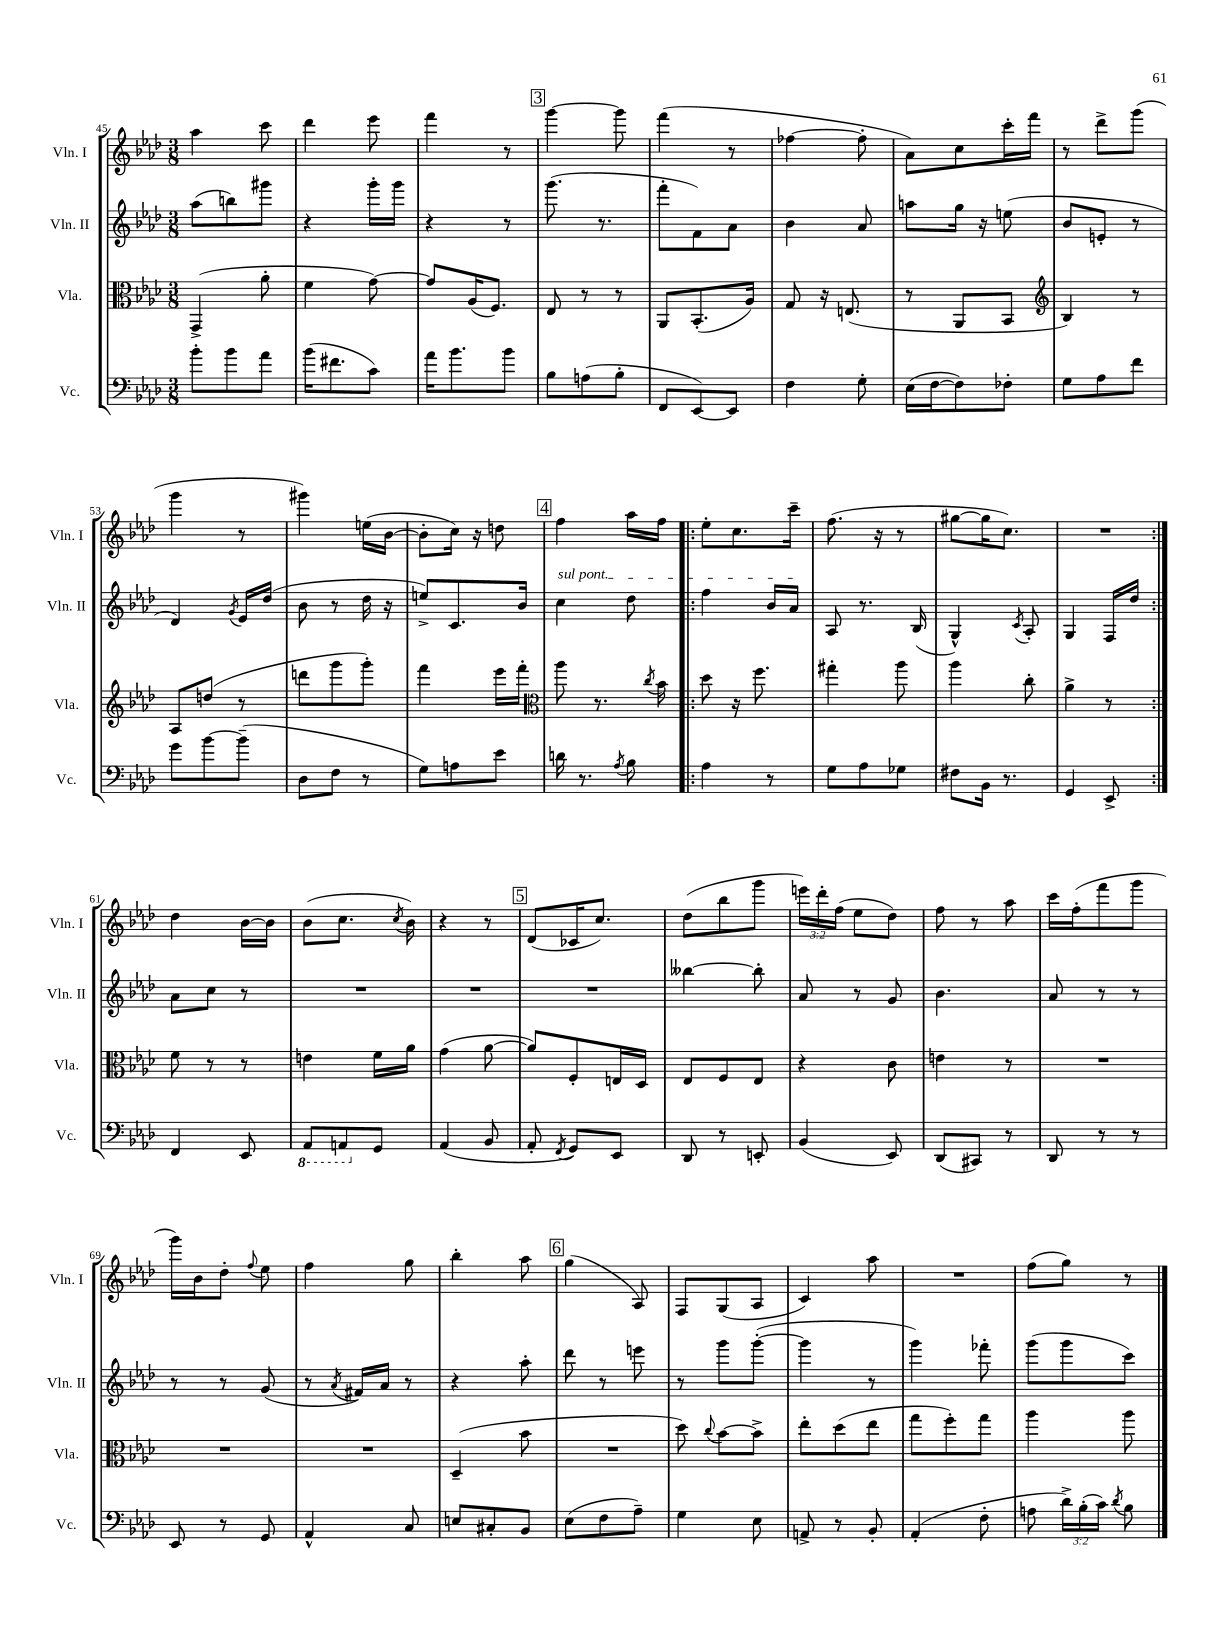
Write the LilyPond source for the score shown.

<<
\new StaffGroup <<
\new Staff = "s0" \with { instrumentName = "Vln. I" shortInstrumentName = "Vln. I" } {
    \clef treble \key aes \major \numericTimeSignature \time 3/8 \override Staff.TupletNumber.text = #tuplet-number::calc-fraction-text
    \autoBeamOff aes''4 c'''8 |
    des'''4 ees'''8 |
    f'''4 r8 |
    \mark \markup { \box "3" } g'''4~ g'''8 |
    f'''4( r8 |
    fes''4~ fes''8-. |
    aes'8[) c''8 c'''16-. f'''16] |
    r8 des'''8[-> g'''8]( |
    g'''4 r8 |
    gis'''4) e''16[( bes'16]~ |
    bes'8[-. c''16]) r16 d''8 |
    \mark \markup { \box "4" } f''4 aes''16[ f''16] |
    \repeat volta 2 { ees''8[-. c''8. c'''16]-- |
    f''8.( r16 r8 |
    gis''8[~ gis''16 c''8.]) |
    R4. | }
    des''4 bes'16[~ bes'16] |
    bes'8[( c''8.] \acciaccatura { c''8 } bes'16) |
    r4 r8 |
    \mark \markup { \box "5" } des'8[( ces'16 c''8.]) |
    des''8[( bes''8 g'''8] |
    \tuplet 3/2 { e'''16[) des'''16-. f''16]( } ees''8[ des''8]) |
    f''8 r8 aes''8 |
    c'''16[ f''16-.( f'''8 g'''8] |
    g'''16[) bes'16 des''8]-. \appoggiatura { f''8 } ees''8 |
    f''4 g''8 |
    bes''4-. aes''8 |
    \mark \markup { \box "6" } g''4( aes8) |
    f8[ g8( aes8] |
    c'4) aes''8 |
    R4. |
    f''8[( g''8]) r8 \bar "|." |
}
\new Staff = "s1" \with { instrumentName = "Vln. II" shortInstrumentName = "Vln. II" } {
    \clef treble \key aes \major \numericTimeSignature \time 3/8
    \autoBeamOff aes''8[( b''8) gis'''8] |
    r4 g'''16[-. g'''16] |
    r4 r8 |
    \mark \markup { \box "3" } g'''8.( r8. |
    f'''8[-. f'8) aes'8] |
    bes'4 aes'8 |
    a''8[ g''16] r16 e''8( |
    bes'8[ e'8]-. r8 |
    des'4) \acciaccatura { g'8 } ees'16[ des''16]( |
    bes'8 r8 des''16 r16 |
    e''8[->) c'8. bes'16] |
    \mark \markup { \box "4" } \once \override TextSpanner.bound-details.left.text = \markup { \italic "sul pont." } c''4\startTextSpan des''8 |
    \repeat volta 2 { f''4 bes'16[ aes'16]\stopTextSpan |
    aes8 r8. bes16( |
    g4-^) \acciaccatura { c'8 } aes8-. |
    g4 f16[ des''16] | }
    aes'8[ c''8] r8 |
    R4. |
    R4. |
    \mark \markup { \box "5" } R4. |
    beses''4~ beses''8-. |
    aes'8 r8 g'8 |
    bes'4. |
    aes'8 r8 r8 |
    r8 r8 g'8( |
    r8 \acciaccatura { aes'8 } fis'16[) aes'16] r8 |
    r4 aes''8-. |
    \mark \markup { \box "6" } des'''8 r8 e'''8 |
    r8 g'''8[ g'''8]~-.( |
    g'''4 r8 |
    g'''4) fes'''8-. |
    g'''8[( g'''8 c'''8]) \bar "|." |
}
\new Staff = "s2" \with { instrumentName = "Vla." shortInstrumentName = "Vla." } {
    \clef alto \key aes \major \numericTimeSignature \time 3/8
    \autoBeamOff g,4->( aes'8-. |
    f'4 g'8~) |
    g'8[ aes16( f8.]) |
    \mark \markup { \box "3" } ees8 r8 r8 |
    aes,8[ bes,8.-.( aes16]) |
    g8 r16 e8.( |
    r8 aes,8[ bes,8] |
    \clef treble bes4) r8 |
    aes8[ d''8]( r8 |
    d'''8[ g'''8 g'''8]-.) |
    f'''4 ees'''16[ f'''16]-. |
    \mark \markup { \box "4" } \clef alto aes''8 r8. \acciaccatura { c''8 } bes'16 |
    \repeat volta 2 { des''8 r16 f''8. |
    gis''4-. aes''8 |
    aes''4 c''8-. |
    aes'4-> r8 | }
    f'8 r8 r8 |
    e'4 f'16[ aes'16] |
    g'4( aes'8~ |
    \mark \markup { \box "5" } aes'8[) f8-. e16 des16] |
    ees8[ f8 ees8] |
    r4 c'8 |
    e'4 r8 |
    R4. |
    R4. |
    R4. |
    des4--( bes'8 |
    \mark \markup { \box "6" } R4. |
    des''8) \appoggiatura { c''8 } bes'8[~ bes'8]-> |
    ees''8[-. des''8( ees''8] |
    g''8[ f''8-.) g''8] |
    aes''4 aes''8 \bar "|." |
}
\new Staff = "s3" \with { instrumentName = "Vc." shortInstrumentName = "Vc." } {
    \clef bass \key aes \major \numericTimeSignature \time 3/8 \override Staff.TupletNumber.text = #tuplet-number::calc-fraction-text
    \autoBeamOff bes'8[-. bes'8 aes'8] |
    bes'16[( fis'8. c'8]) |
    aes'16[ bes'8. bes'8] |
    \mark \markup { \box "3" } bes8[ a8( bes8]-. |
    f,8[ ees,8~) ees,8] |
    f4 g8-. |
    ees16[( f16~ f8) fes8]-. |
    g8[ aes8 f'8] |
    g'8[ bes'8~ bes'8]--( |
    des8[ f8] r8 |
    g8[) a8 ees'8] |
    \mark \markup { \box "4" } d'16 r8. \acciaccatura { aes8 } bes8 |
    \repeat volta 2 { aes4 r8 |
    g8[ aes8 ges8] |
    fis8[ bes,16] r8. |
    g,4 ees,8-> | }
    f,4 ees,8 |
    \ottava #-1 aes,,8[ a,,8 \ottava #0 g,8] |
    aes,4( bes,8 |
    \mark \markup { \box "5" } aes,8-. \acciaccatura { f,8 } g,8[) ees,8] |
    des,8 r8 e,8-. |
    bes,4( ees,8) |
    des,8[( cis,8]) r8 |
    des,8 r8 r8 |
    ees,8 r8 g,8 |
    aes,4-^ c8 |
    e8[ cis8-. bes,8] |
    \mark \markup { \box "6" } ees8[( f8 aes8]--) |
    g4 ees8 |
    a,8-> r8 bes,8-. |
    aes,4-.( f8-. |
    a8 \tuplet 3/2 { des'16[->) bes16-.( c'16]) } \acciaccatura { des'8 } bes8 \bar "|." |
}
>>
>>
\layout { \context { \Score currentBarNumber = #45 } }
